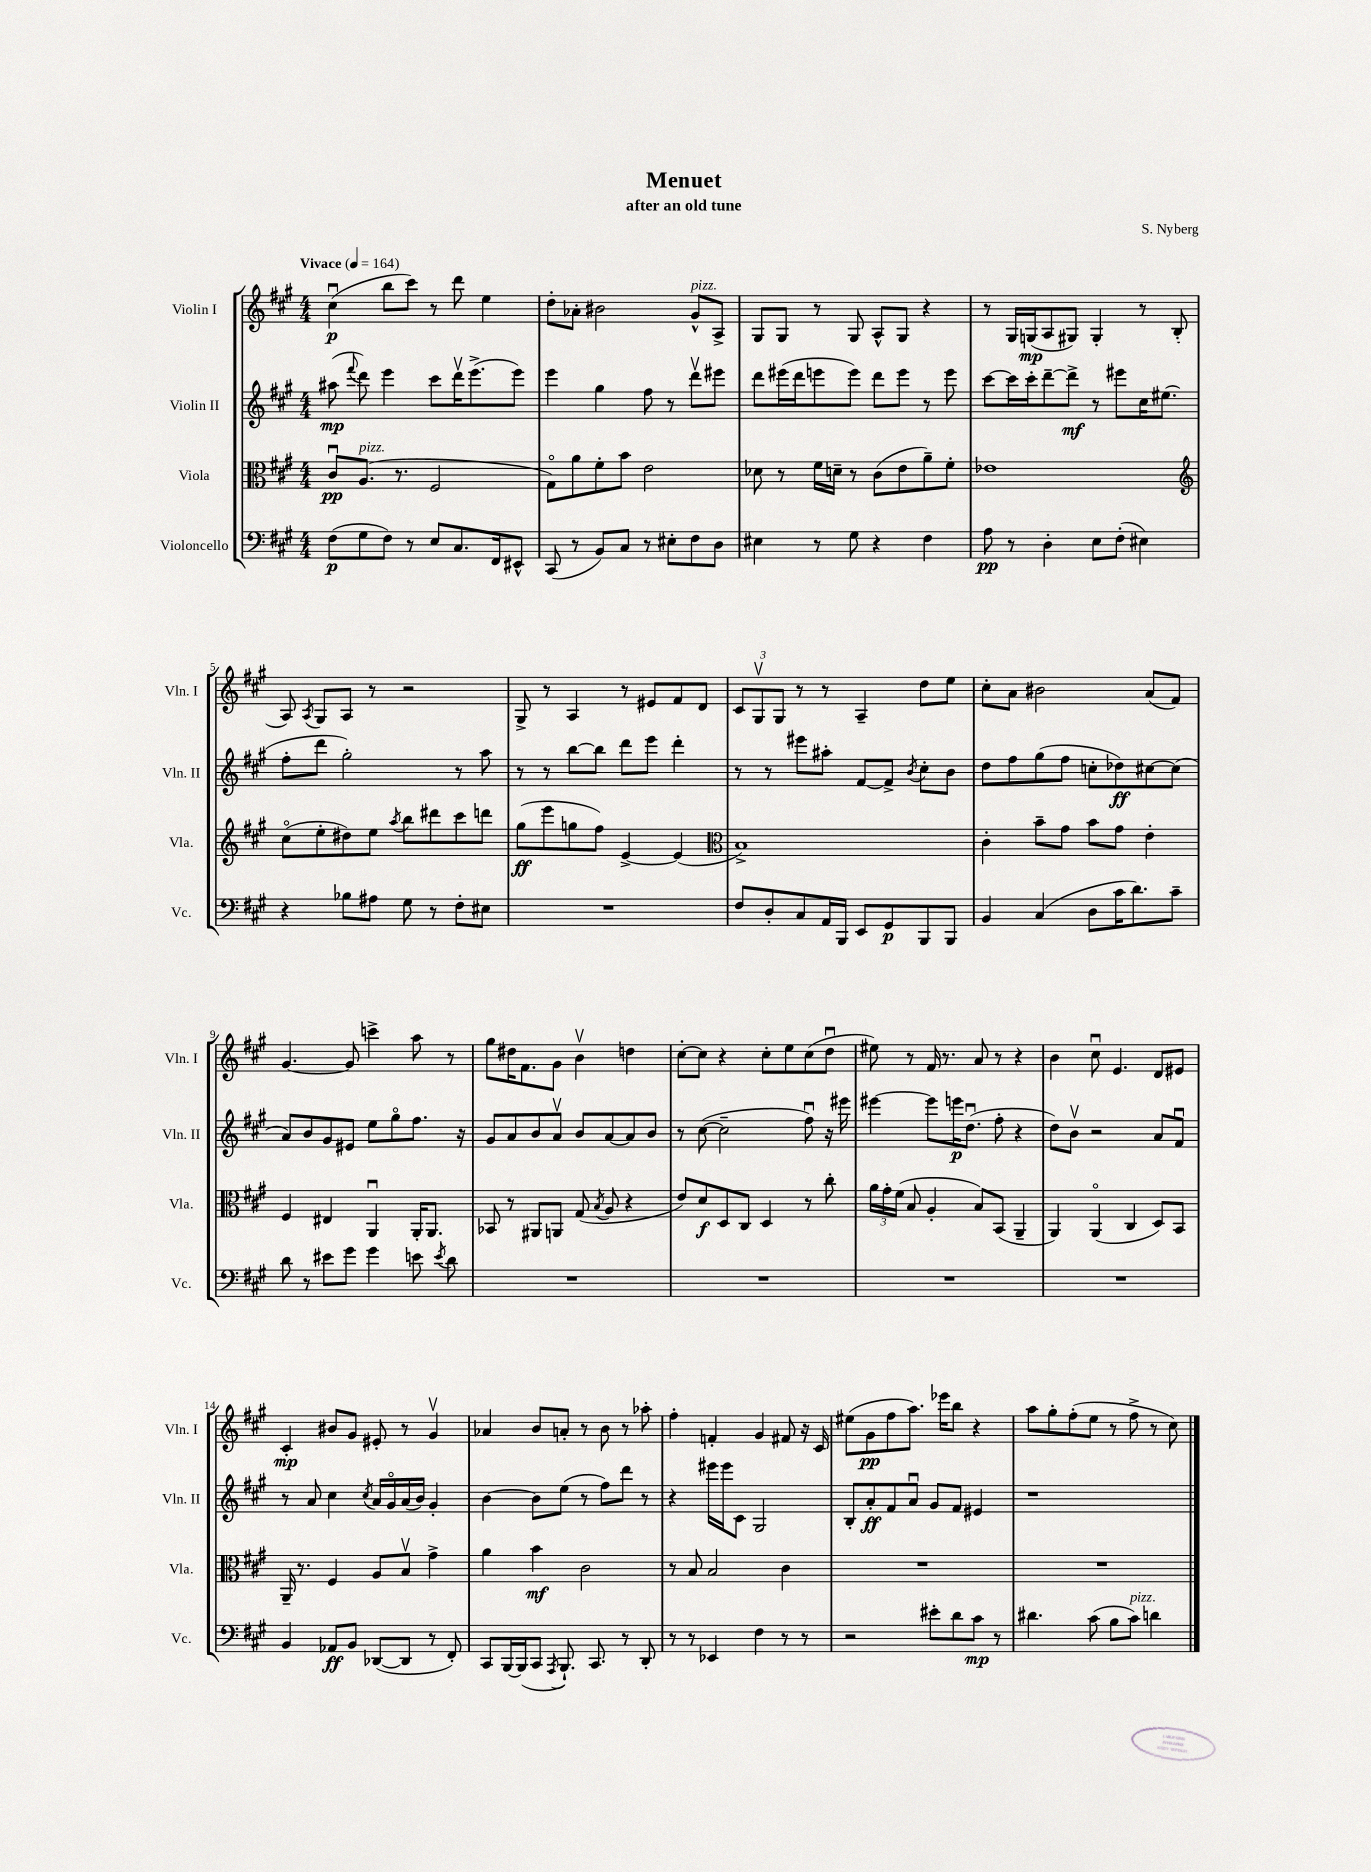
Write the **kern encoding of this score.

**kern	**kern	**kern	**kern
*staff4	*staff3	*staff2	*staff1
*clefF4	*clefC3	*clefG2	*clefG2
*k[f#c#g#]	*k[f#c#g#]	*k[f#c#g#]	*k[f#c#g#]
*M4/4	*M4/4	*M4/4	*M4/4
*MM164	*MM164	*MM164	*MM164
(8F#	8c#u	(8aa#	(4cc#u
.	.	8qqfff#	.
8G#	(8.A	8ddd)	.
8F#)	.	4eee	8bb
.	8.r	.	.
8r	.	.	8ccc#)
8E	2F#	8ccc#	8r
8.C#	.	16dddv	8ddd
.	.	(8.eee^	.
.	.	.	4ee
16FF#	.	.	.
8EE#^^	.	8eee)	.
=	=	=	=
(8CC#	8G#o)	4eee	8dd'
8r	8a	.	8a-'
8BB)	8f#'	4gg#	2b#
8C#	8b	.	.
8r	2e	8ff#	.
8E#'	.	8r	.
8F#	.	8dddv	8g#^^
8D	.	8eee#	8A^
=	=	=	=
4E#	8d-	8ddd	8G#
.	8r	(16eee#	8G#
.	.	16ddd	.
8r	16f#	8eee	8r
.	16d~	.	.
8G#	8r	8eee)	8G#
4r	(8c#	8ddd	8A^^
.	8e	8eee	8G#
4F#	8a~)	8r	4r
.	8f#'	8eee	.
=	=	=	=
8A	1e-	[8ccc#	8r
8r	.	16ccc#]	16G#
.	.	16ccc#'	(16G
4D'	.	[8ddd~	8A
.	.	8ddd^]	8G#)
8E	.	8r	4G#'
(8F#'	.	8eee#	.
4E#)	.	16cc#	8r
.	.	(8.ee#	.
.	.	.	(8B'
=	=	=	=
*	*clefG2	*	*
4r	(8cc#o	8ff#'	8A)
.	.	.	8qA
.	8ee'	8ddd	8G#
8B-	8dd#)	2gg#')	8A
8A#	8ee	.	8r
.	8qaa	.	.
8G#	8bb	.	2r
8r	8ddd#	.	.
8F#'	8ccc#	8r	.
8E#	8ddd	8aa	.
=	=	=	=
1r	(8gg#	8r	8G#^
.	8eee	8r	8r
.	8gg	[8bb	4A
.	8ff#)	8bb]	.
.	[4e^	8ddd	8r
.	.	8eee	8e#
.	(4e]	4ddd'	8f#
.	.	.	8d
=	=	=	=
*	*clefC3	*	*
8F#	1B^)	8r	12c#
.	.	.	12G#v
8D'	.	8r	.
.	.	.	12G#
8C#	.	8eee#	8r
16AA	.	8aa#'	8r
16BBB	.	.	.
8EE	.	[8f#	4A~
8GG#	.	8f#^]	.
.	.	8qb	.
8BBB	.	8cc#'	8dd
8BBB	.	8b	8ee
=	=	=	=
4BB	4c#'	8dd	8cc#'
.	.	8ff#	8a
(4C#	8b~	(8gg#	2b#
.	8g#	8ff#	.
8D	8b	8cc'	.
16c#	8g#	8dd-)	.
8.d)	.	.	.
.	4e'	[8cc#	(8a
8c#~	.	(8cc#]	8f#)
=	=	=	=
8d	4F#	8a)	[4.g#
8r	.	8b	.
8e#	4E#	8g#	.
8g#	.	8e#	8g#]
4g#	4AAu	8ee	4ccc^
.	.	8gg#o	.
8e	16AA'	8.ff#	8aa
.	8.AA	.	.
8qe	.	.	.
8d	.	.	8r
.	.	16r	.
=	=	=	=
1r	8BB-	8g#	8gg#
.	8r	8a	16dd#
.	.	.	8.f#
.	8AA#	8b	.
.	8AA	8av	8g#
.	(8G#	8b	4bv
.	8qB	.	.
.	8A	[8a	.
.	4r	8a]	4dd
.	.	8b	.
=	=	=	=
1r	8e)	8r	[8cc#'
.	8d	([8cc#	8cc#]
.	8D	2cc#~]	4r
.	8C#	.	.
.	4D	.	8cc#'
.	.	.	8ee
.	8r	8ff#u)	(8cc#
.	8cc#'	16r	8ddu
.	.	16eee#	.
=	=	=	=
1r	24a	[4eee#	8ee#)
.	24g#'	.	.
.	(24f#	.	.
.	8B	.	8r
.	4A'	8eee#]	16f#
.	.	.	8.r
.	.	16eee	.
.	.	(8.ddu	.
.	8B)	.	8a
.	(8BB	8ff#'	8r
.	4AA~	4r	4r
=	=	=	=
1r	4AA)	8dd)	4b
.	.	8bv	.
.	(4AAo	2r	8cc#u
.	.	.	4.e
.	4C#	.	.
.	8D)	8a	8d
.	8BB	8f#u	8e#
=	=	=	=
4BB	16AA~	8r	4c#'
.	8.r	.	.
.	.	8a	.
8AA-	4F#	4cc#	8b#
8BB	.	.	8g#
.	.	8qcc#	.
([8DD-	8A	16a	8e#'
.	.	16g#o	.
8DD-]	8Bv	(16a	8r
.	.	16b)	.
8r	4g#^	4g#'	4g#v
8FF#')	.	.	.
=	=	=	=
8CC#	4a	[4b	4a-
[16BBB	.	.	.
(16BBB]	.	.	.
8CC#	4b	8b]	8b
8qAAA	.	.	.
8.BBB`)	.	(8ee	8a'
.	2c#	8r	8r
8.CC#	.	.	.
.	.	8ff#)	8b
8r	.	8ddd	8r
8DD'	.	8r	8aa-'
=	=	=	=
8r	8r	4r	4ff#'
8r	8B	.	.
4EE-	2B	16eee#	4f'
.	.	16eee#	.
.	.	8c#	.
4F#	.	2G#	4g#
8r	4c#	.	8f#
8r	.	.	16r
.	.	.	16c#
=	=	=	=
2r	1r	8B'	(8ee#
.	.	8a'	8g#
.	.	8f#	8ff#
.	.	8au	8.aa)
8e#'	.	8g#	.
.	.	.	16eee-
8d	.	8f#	8bb
8c#	.	4e#	4r
8r	.	.	.
=	=	=	=
4.d#	1r	1r	8aa
.	.	.	8gg#'
.	.	.	(8ff#'
(8c#	.	.	8ee
8B	.	.	8r
8c#)	.	.	8ff#^
4d	.	.	8r
.	.	.	8cc#)
==	==	==	==
*-	*-	*-	*-
